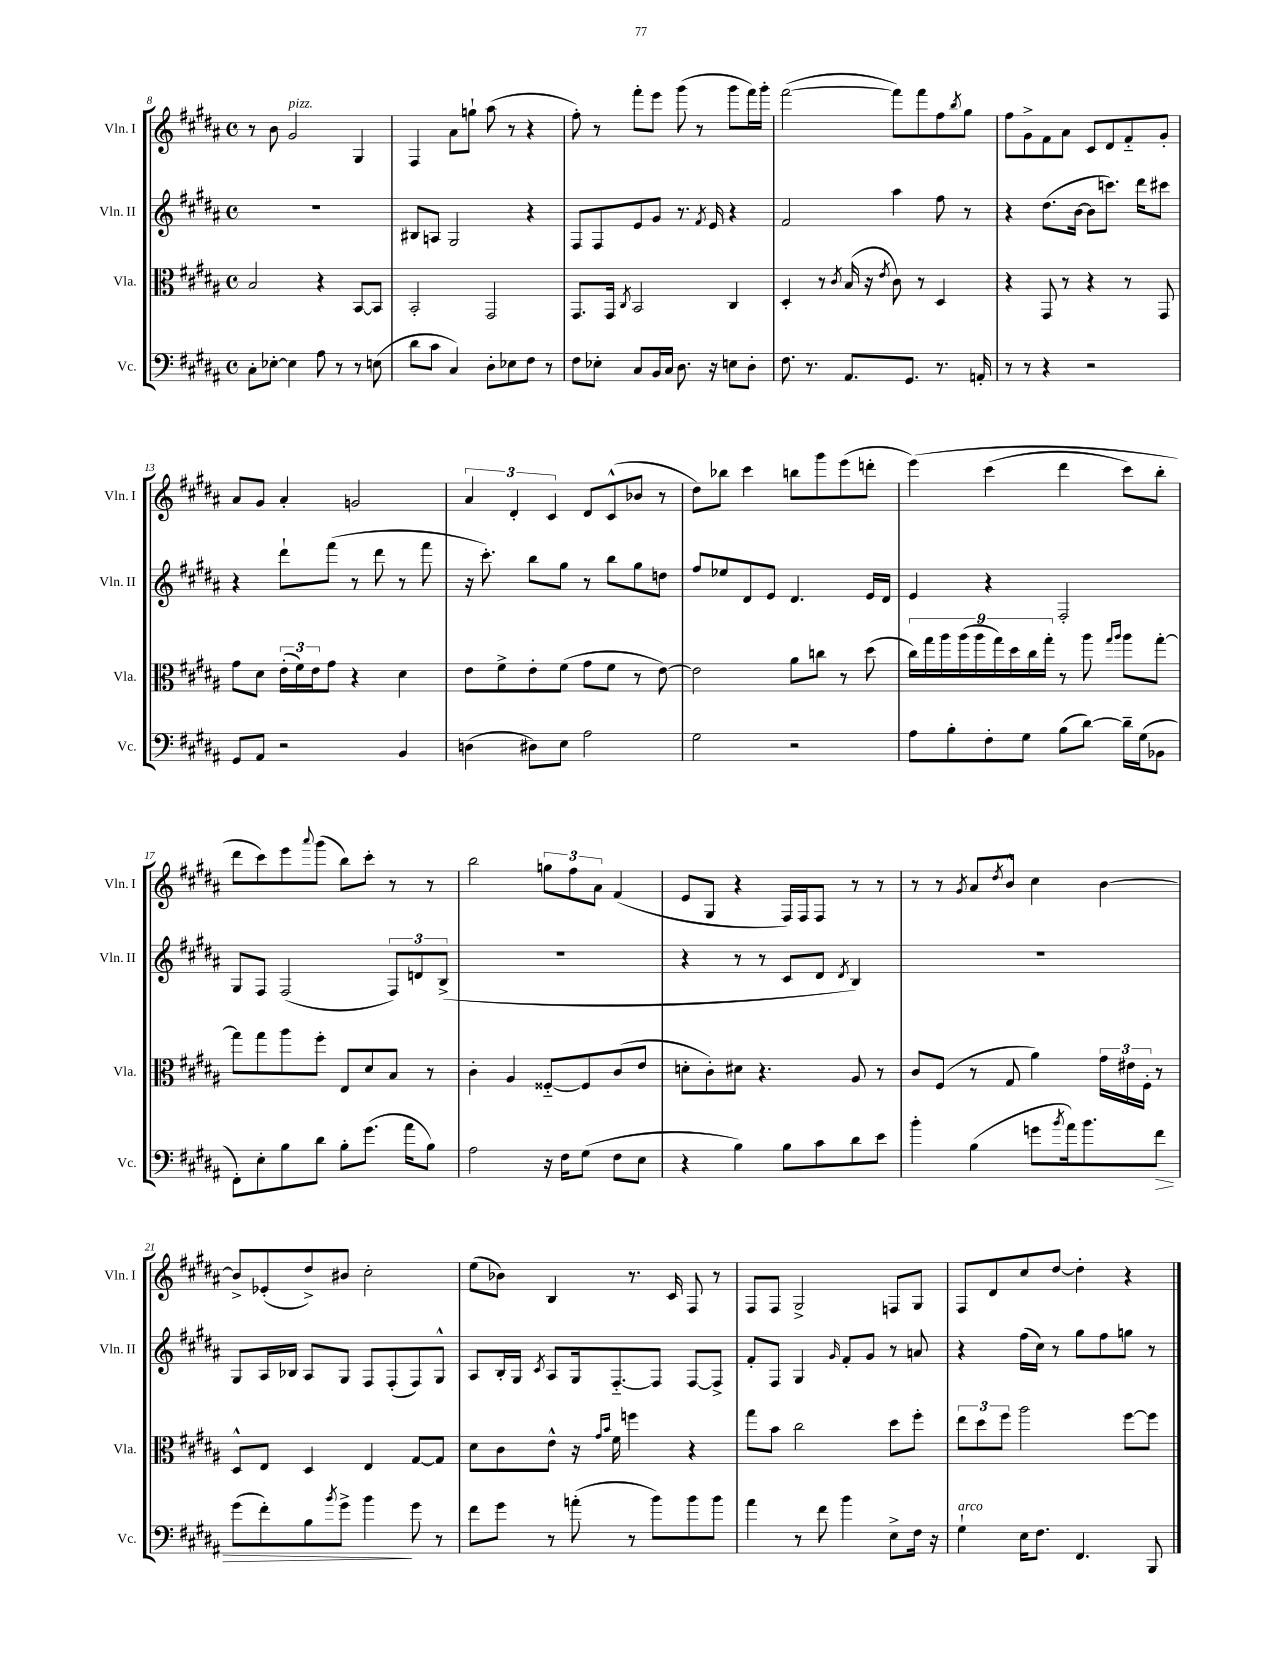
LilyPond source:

<<
\new StaffGroup <<
\new Staff = "s0" \with { instrumentName = "Vln. I" shortInstrumentName = "Vln. I" } {
    \clef treble \key b \major \defaultTimeSignature \time 4/4
    r8 b'8 gis'2^\markup { \italic "pizz." } gis4 |
    fis4 ais'8 g''8-! ais''8( r8 r4 |
    fis''8-.) r8 fis'''8-. e'''8 gis'''8( r8 gis'''8 fis'''16) gis'''16-. |
    fis'''2~( fis'''8) fis'''8 fis''8 \acciaccatura { b''8 } gis''8 |
    fis''8 gis'8-> fis'8 ais'8 cis'8 dis'8 fis'8-_ gis'8-. |
    ais'8 gis'8 ais'4-. g'2 |
    \tuplet 3/2 { ais'4 dis'4-. cis'4 } dis'8 cis'8-^( bes'8 r8 |
    dis''8) bes''8 cis'''4 b''8 gis'''8 e'''8( d'''8-. |
    e'''4)\( cis'''4( dis'''4 cis'''8) b''8-. |
    dis'''8 cis'''8\) e'''8 \appoggiatura { ais'''8 } gis'''8( b''8) cis'''8-. r8 r8 |
    b''2 \tuplet 3/2 { g''8 fis''8 ais'8 } fis'4( |
    e'8 gis8 r4 fis16) fis16 fis8 r8 r8 |
    r8 r8 \acciaccatura { gis'8 } ais'8 \acciaccatura { dis''8 } b'8-^ cis''4 b'4~ |
    b'8-> ees'8-.( dis''8->) bis'8 cis''2-. |
    e''8( bes'8) b4 r8. cis'16 fis8 r8 |
    fis8 fis8 gis2-> f8 gis8 |
    fis8 dis'8 cis''8 dis''8~ dis''4-. r4 \bar "|." |
}
\new Staff = "s1" \with { instrumentName = "Vln. II" shortInstrumentName = "Vln. II" } {
    \clef treble \key b \major \defaultTimeSignature \time 4/4
    R1 |
    bis8 a8 gis2 r4 |
    fis8 fis8 e'8 gis'8 r8. \acciaccatura { fis'8 } e'16 r4 |
    fis'2 ais''4 fis''8 r8 |
    r4 dis''8.( b'16~ b'8 c'''8.) dis'''16 cis'''8 |
    r4 dis'''8-! fis'''8( r8 dis'''8 r8 fis'''8 |
    r16 cis'''8.-.) b''8 gis''8 r8 b''8 gis''8 d''8 |
    fis''8 ees''8 dis'8 e'8 dis'4. e'16 dis'16 |
    e'4 r4 fis2-. |
    gis8 fis8 fis2( \tuplet 3/2 { fis8) d'8 b8->( } |
    R1 |
    r4 r8 r8 cis'8 dis'8 \acciaccatura { dis'8 } b4) |
    R1 |
    gis8 ais16 bes16 ais8 gis8 fis8 fis8-.( fis8) gis8-^ |
    ais8 b16-. gis16 \acciaccatura { cis'8 } ais8 gis16 fis8.~-_ fis8 fis8~ fis8-> |
    fis'8-. fis8 gis4 \grace { gis'16 } fis'8-. gis'8 r8 a'8 |
    r4 fis''16( cis''16) r8 gis''8 fis''8 g''8 r8 \bar "|." |
}
\new Staff = "s2" \with { instrumentName = "Vla." shortInstrumentName = "Vla." } {
    \clef alto \key b \major \defaultTimeSignature \time 4/4
    b2 r4 b,8~ b,8 |
    b,2-. gis,2 |
    gis,8. gis,16 \acciaccatura { cis8 } b,2 cis4 |
    dis4-. r8 \acciaccatura { cis'8 } b16( r16 \acciaccatura { e'8 } cis'8) r8 dis4 |
    r4 gis,8 r8 r4 r8 gis,8 |
    gis'8 dis'8 \tuplet 3/2 { e'16-.( fis'16) e'16 } gis'8 r4 dis'4 |
    e'8 fis'8-> e'8-. fis'8( gis'8 fis'8 r8 e'8~) |
    e'2 ais'8 c''8 r8 dis''8( |
    \tuplet 9/8 { cis''16) gis''16 ais''16 ais''16( ais''16 gis''16) dis''16 cis''16 gis''16-. } r8 ais''8 \grace { gis''16 ais''16 } ais''8 gis''8~-. |
    gis''8 gis''8 ais''8 fis''8-. e8 dis'8 b8 r8 |
    cis'4-. ais4 fisis8~-_ fisis8 cis'8( e'8 |
    d'8-. cis'8-.) dis'8 r4. ais8 r8 |
    cis'8 fis8( r8 gis8 ais'4) \tuplet 3/2 { gis'16 eis'16 fis16-. } r8 |
    dis8-^ e8 dis4 e4 gis8~ gis8 |
    dis'8 cis'8 e'8-^ r16 \grace { gis'16 b'16 } fis'16 f''4 r4 |
    gis''8 b'8 cis''2 dis''8 fis''8-. |
    \tuplet 3/2 { e''8 dis''8 fis''8 } ais''2 fis''8~ fis''8 \bar "|." |
}
\new Staff = "s3" \with { instrumentName = "Vc." shortInstrumentName = "Vc." } {
    \clef bass \key b \major \defaultTimeSignature \time 4/4
    cis8-. ees8~-. ees4 ais8 r8 r8 e8( |
    dis'8 cis'8 cis4) dis8-. ees8 fis8 r8 |
    fis8 ees8-. cis8 b,16 cis16 dis8. r16 e8 dis8-. |
    fis8. r8. ais,8. gis,8. r8. a,16-. |
    r8 r8 r4 r2 |
    gis,8 ais,8 r2 b,4 |
    d4( dis8) e8 ais2 |
    gis2 r2 |
    ais8 b8-. fis8-. gis8 b8( dis'8~) dis'16-- gis16( bes,8 |
    fis,8-.) e8-. b8 dis'8 b8-. gis'8.( ais'16 b8) |
    ais2 r16 fis16 gis8( fis8 e8 |
    r4 b4) b8 cis'8 dis'8 e'8 |
    b'4-. b4( g'8 \acciaccatura { b'8 } ais'16) b'8. fis'8\> |
    gis'8( fis'8-.) b8 \acciaccatura { b'8 } gis'8-> b'4\! gis'8 r8 |
    fis'8 gis'8 r8 a'8-.( r8 b'8) b'8 b'8 |
    ais'4 r8 fis'8 b'4 e8-> fis16 r16 |
    gis4-!^\markup { \italic "arco" } e16 fis8. fis,4. b,,8 \bar "|." |
}
>>
>>
\layout { \context { \Score currentBarNumber = #8 } }
